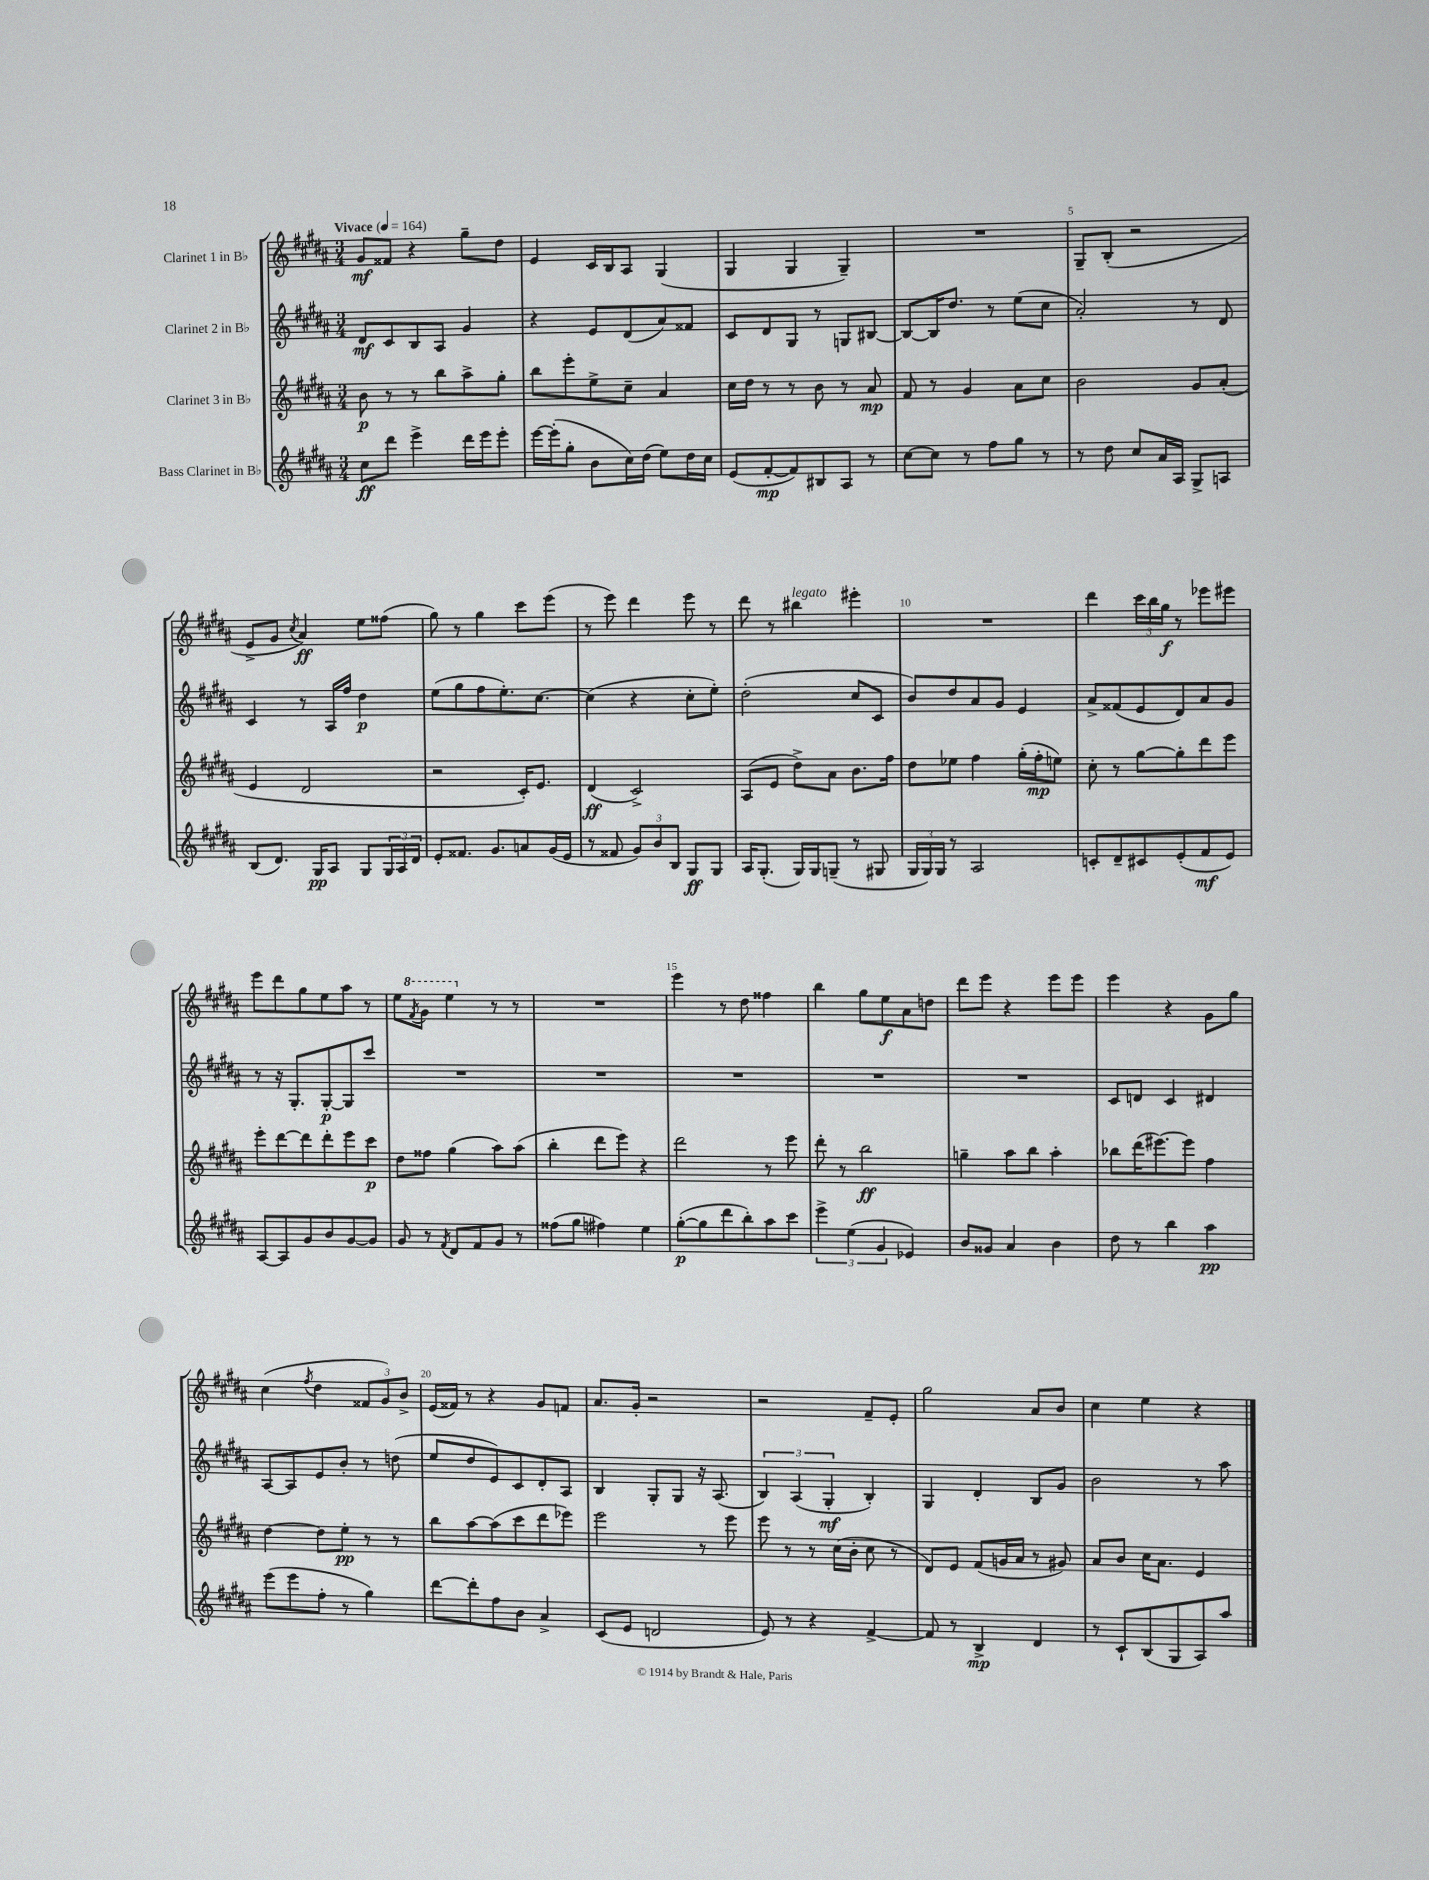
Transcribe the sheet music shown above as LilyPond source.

<<
\new StaffGroup <<
\new Staff = "s0" \with { instrumentName = "Clarinet 1 in Bb" } {
    \clef treble \key b \major \numericTimeSignature \time 3/4 \tempo "Vivace" 4 = 164
    gis'8\mf fisis'8 r4 gis''8-- dis''8 |
    e'4 cis'16 b16 ais8 gis4( |
    gis4 gis4 gis4--) |
    R2. |
    gis8-- b8-.( r2 |
    e'8-> gis'8 \acciaccatura { cis''8 } ais'4\ff) e''8 fisis''8( |
    gis''8) r8 gis''4 cis'''8 e'''8( |
    r8 e'''8) dis'''4 e'''8 r8 |
    dis'''8 r8 bis''4^\markup { \italic "legato" } eis'''4-. |
    R2. |
    dis'''4 \tuplet 3/2 { cis'''16 b''16 gis''16\f } r8 ees'''8 eis'''8 |
    e'''8 dis'''8 gis''8 e''8 ais''8 r8 |
    e''8 \ottava #1 \acciaccatura { fis''8 } gis''8 e'''4 \ottava #0 r8 r8 |
    R2. |
    e'''4 r8 dis''8 fisis''4 |
    b''4 gis''8 e''8\f ais'8 d''8 |
    dis'''8 e'''8 r4 e'''8 e'''8 |
    e'''4 r4 gis'8 gis''8 |
    cis''4( \acciaccatura { fis''8 } dis''4 \tuplet 3/2 { fisis'8 gis'8) b'8-> } |
    e'16( fisis'16) r8 r4 gis'8 f'8 |
    ais'8. gis'16-. r2 |
    r2 fis'8-- e'8-. |
    gis''2 ais'8 b'8 |
    cis''4 e''4 r4 \bar "|." |
}
\new Staff = "s1" \with { instrumentName = "Clarinet 2 in Bb" } {
    \clef treble \key b \major \numericTimeSignature \time 3/4
    dis'8\mf cis'8 b8 ais8 gis'4 |
    r4 e'8 dis'8( ais'8) fisis'8 |
    cis'8 dis'8 gis8 r8 g8 bis8~ |
    bis8~ bis16 dis''8. r8 e''8( cis''8 |
    ais'2-.) r8 dis'8 |
    cis'4 r8 ais16 fis''16 dis''4\p |
    e''8( gis''8 fis''8 e''8.-.) cis''8.~ |
    cis''4( r4 cis''8-. e''8-.) |
    dis''2-.( cis''8 cis'8 |
    b'8) dis''8 ais'8 gis'8 e'4 |
    ais'8-> fisis'8( e'8 dis'8) ais'8 gis'8 |
    r8 r16 gis8.-. gis8~-.\p gis8 cis'''8 |
    R2. |
    R2. |
    R2. |
    R2. |
    R2. |
    cis'8 d'8 cis'4 dis'4 |
    ais8~ ais8 e'8 b'8-. r8 d''8( |
    e''8 dis''8 e'8) cis'8 dis'8-. ais8 |
    b4 gis8-. gis8 r16 ais8.( |
    \tuplet 3/2 { b4) ais4( gis4-.\mf } b4-.) |
    gis4 dis'4-. b8 gis'8 |
    b'2 r8 ais''8 \bar "|." |
}
\new Staff = "s2" \with { instrumentName = "Clarinet 3 in Bb" } {
    \clef treble \key b \major \numericTimeSignature \time 3/4
    b'8\p r8 r8 b''8 ais''8-> gis''8-. |
    b''8 e'''8-. e''8-> cis''8-- ais'4 |
    cis''16 dis''16 r8 r8 b'8 r8 ais'8\mp |
    fis'8 r8 gis'4 ais'8 cis''8 |
    b'2 gis'8 ais'8-.( |
    e'4 dis'2 |
    r2 cis'16-.) e'8. |
    dis'4\ff( cis'2->) |
    ais8( e'8 dis''8->) ais'8 b'8. fis''16 |
    dis''8 ees''8 fis''4 gis''16-.( fis''16-.\mp e''8) |
    cis''8-. r8 gis''8~ gis''8-. dis'''8 e'''8 |
    e'''8-. dis'''8~ dis'''8 dis'''8-. e'''8 cis'''8\p |
    dis''8 fisis''8 gis''4( ais''8) ais''8( |
    b''4-. dis'''8 e'''8) r4 |
    dis'''2 r8 e'''8 |
    dis'''8-. r8 b''2\ff |
    g''4-- ais''8 b''8 ais''4-. |
    bes''8 dis'''16( eis'''8.~) eis'''8 fis''4 |
    dis''4~ dis''8 e''8-.\pp r8 r8 |
    b''8 ais''8~ ais''8( cis'''8 dis'''8 ees'''8) |
    e'''2 r8 e'''8 |
    e'''8 r8 r8 cis''16( b'16-. cis''8 r8 |
    dis'8) e'8 fis'8( g'16 ais'16 r8 gis'8) |
    ais'8 b'8 cis''16 ais'8. e'4 \bar "|." |
}
\new Staff = "s3" \with { instrumentName = "Bass Clarinet in Bb" } {
    \clef treble \key b \major \numericTimeSignature \time 3/4
    cis''8\ff dis'''8 e'''4-> dis'''16 e'''16 e'''8-. |
    e'''16~ e'''16-.( gis''8-. b'8 cis''16) dis''16( e''8) dis''16 cis''16 |
    e'8( fis'8~-.\mp fis'8) bis8 ais8 r8 |
    cis''8~ cis''8 r8 fis''8 gis''8 r8 |
    r8 dis''8 cis''8 ais'16 ais16 gis8-> a8 |
    b8( dis'8.) gis16\pp ais8 gis8 \tuplet 3/2 { gis16 ais16 dis'16 } |
    e'8-. fisis'8. gis'8. a'8 gis'16( e'16 |
    r8 fisis'8 \tuplet 3/2 { gis'8) b'8 b8 } gis8\ff gis8 |
    ais16 gis8.-.( gis16) gis16 g8--( r8 gis8 |
    \tuplet 3/2 { gis16 gis16) gis16 } r8 ais2 |
    c'8-. dis'8-- cis'8 e'8-.( fis'8\mf e'8) |
    ais8~ ais8 gis'8 b'8 gis'8~ gis'8 |
    gis'8 r8 \acciaccatura { fis'8 } dis'8 fis'8 gis'8 r8 |
    fisis''8( gis''8 fis''4) e''4 |
    gis''8~-.\p( gis''8 dis'''8 b''8-.) ais''8 cis'''8 |
    \tuplet 3/2 { e'''4-> e''4( gis'4 } ees'4) |
    b'8 gisis'8 ais'4 b'4 |
    dis''8 r8 b''4 ais''4\pp |
    e'''8( e'''8 fis''8-. r8 gis''4) |
    dis'''8~ dis'''8-. fis''8 b'8 ais'4-> |
    cis'8( e'8 d'2 |
    e'8) r8 r4 fis'4~-> |
    fis'8 r8 b4->\mp dis'4 |
    r8 cis'8-! b8( gis8 ais8) ais''8 \bar "|." |
}
>>
>>
\layout { \context { \Score \override BarNumber.break-visibility = ##(#f #t #t) barNumberVisibility = #(every-nth-bar-number-visible 5) } }
